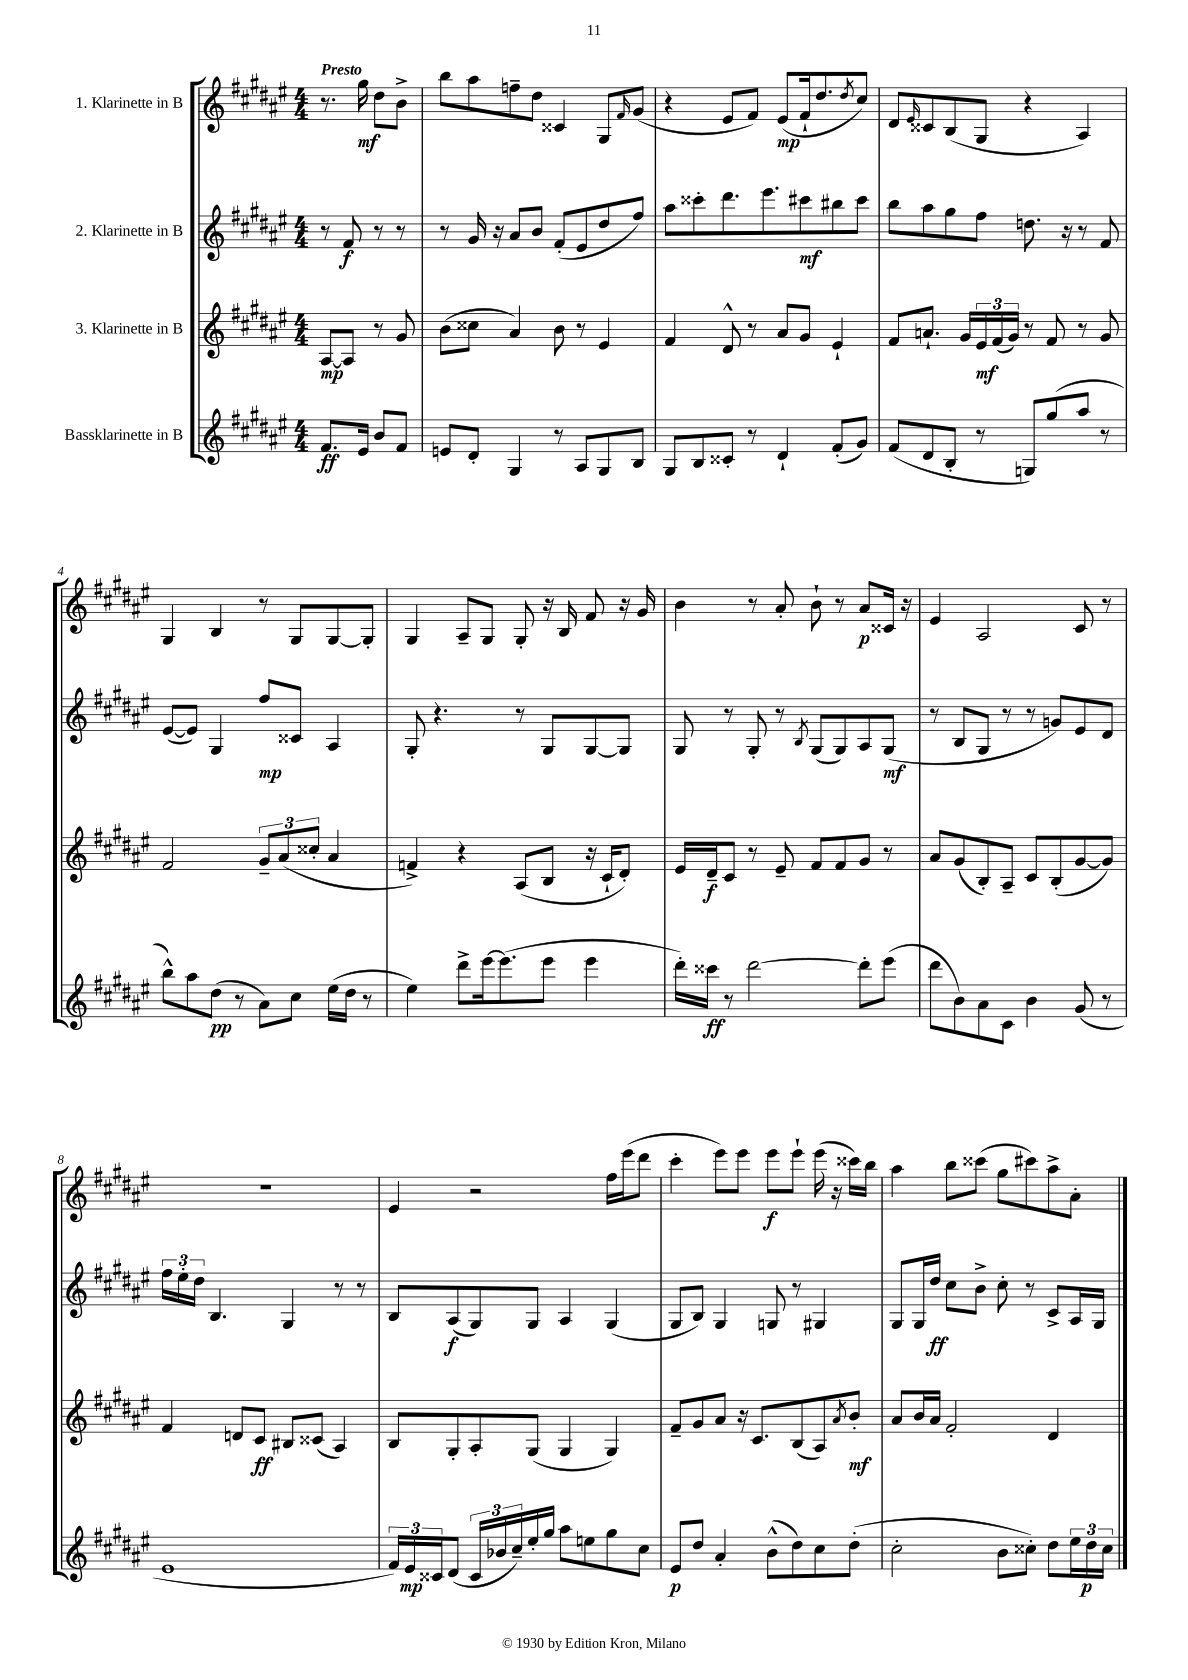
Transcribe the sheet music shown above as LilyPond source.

<<
\new StaffGroup <<
\new Staff = "s0" \with { instrumentName = "1. Klarinette in B" } {
    \clef treble \key fis \major \numericTimeSignature \time 4/4 \partial 2 \tempo "Presto"
    r8. gis''16\mf dis''8 b'8-> |
    b''8 ais''8 f''8-- dis''8 cisis'4 gis8 \grace { fis'16 } gis'8( |
    r4 eis'8 fis'8) eis'8\mp( fis'16-! dis''8. \acciaccatura { dis''8 } cis''8) |
    dis'8 \grace { eis'16 } cisis'8 b8( gis8 r4 ais4) |
    gis4 b4 r8 gis8 gis8~ gis8-. |
    gis4 ais8-- gis8 gis8-. r16 b16 fis'8 r16 gis'16 |
    b'4 r8 ais'8-. b'8-! r8 ais'8\p cisis'16 r16 |
    eis'4 ais2 cis'8 r8 |
    r1 |
    eis'4 r2 fis''16 eis'''16( dis'''8 |
    cis'''4-. eis'''8) eis'''8 eis'''8\f eis'''8-! eis'''16( r16 cisis'''16) b''16 |
    ais''4 b''8 cisis'''8( gis''8 cis'''8) ais''8-> ais'8-. \bar "|." |
}
\new Staff = "s1" \with { instrumentName = "2. Klarinette in B" } {
    \clef treble \key fis \major \numericTimeSignature \time 4/4 \partial 2
    r8 fis'8\f r8 r8 |
    r8 gis'16 r16 ais'8 b'8 fis'8-.( eis'8 dis''8 fis''8) |
    ais''8 cisis'''8-. dis'''8. eis'''8. cis'''8\mf bis''8 cis'''8 |
    b''8 ais''8 gis''8 fis''8 d''8. r16 r8 fis'8 |
    eis'8~( eis'8) gis4 fis''8\mp cisis'8 ais4 |
    gis8-. r4. r8 gis8 gis8~ gis8 |
    gis8 r8 gis8-. r8 \acciaccatura { b8 } gis8( gis8) ais8 gis8\mf( |
    r8 b8 gis8 r8 r8 g'8) eis'8 dis'8 |
    \tuplet 3/2 { fis''16 eis''16-. dis''16 } b4. gis4 r8 r8 |
    b8 ais8\f( gis8) gis8 ais4 gis4( |
    gis8 b8) gis4 g8 r8 gis4 |
    gis8 gis16 dis''16\ff cis''8 b'8-> cis''8-. r8 cis'8-> ais16 gis16 \bar "|." |
}
\new Staff = "s2" \with { instrumentName = "3. Klarinette in B" } {
    \clef treble \key fis \major \numericTimeSignature \time 4/4 \partial 2
    ais8~\mp ais8 r8 gis'8 |
    b'8( cisis''8 ais'4) b'8 r8 eis'4 |
    fis'4 dis'8-^ r8 ais'8 gis'8 eis'4-! |
    fis'8 a'8.-! gis'16 \tuplet 3/2 { eis'16\mf fis'16( gis'16) } r8 fis'8 r8 gis'8 |
    fis'2 \tuplet 3/2 { gis'8-- ais'8( cisis''8-. } ais'4 |
    f'4->) r4 ais8( b8 r16 cis'16-! dis'8-.) |
    eis'16 dis'16--\f cis'8 r8 eis'8-- fis'8 fis'8 gis'8 r8 |
    ais'8 gis'8( b8-.) ais8-- cis'8 b8-.( gis'8~ gis'8) |
    fis'4 d'8 cis'8\ff bis8 cisis'8( ais4) |
    b8 gis8-. ais8-. gis8( gis4 gis4) |
    fis'8-- gis'8 ais'8 r16 cis'8. b8( ais8) \acciaccatura { ais'8 } b'8-.\mf |
    ais'8 b'16 ais'16 fis'2-. dis'4 \bar "|." |
}
\new Staff = "s3" \with { instrumentName = "Bassklarinette in B" } {
    \clef treble \key fis \major \numericTimeSignature \time 4/4 \partial 2
    fis'8.\ff eis'16 b'8 fis'8 |
    e'8 dis'8-. gis4 r8 ais8 gis8 b8 |
    gis8 b8 cisis'8-. r8 dis'4-! fis'8-.( gis'8) |
    fis'8( dis'8 b8-. r8 g8) gis''8( ais''8 r8 |
    b''8-^) ais''8 dis''8\pp( r8 ais'8) cis''8 eis''16( dis''16 r8 |
    eis''4) dis'''8-> eis'''16~ eis'''8.( eis'''8 eis'''4 |
    dis'''16-.) cisis'''16\ff r8 dis'''2~ dis'''8-. eis'''8( |
    dis'''8 b'8) ais'8 cis'8 b'4 gis'8( r8 |
    eis'1 |
    \tuplet 3/2 { fis'16) eis'16\mp cisis'16 } dis'8( \tuplet 3/2 { cisis'16 bes'16 cis''16--) } eis''16-. gis''16 ais''8 e''8 gis''8 cis''8 |
    eis'8\p dis''8 ais'4-. b'8-^( dis''8) cis''8 dis''8-.( |
    cis''2-. b'8 cisis''8-.) dis''8 \tuplet 3/2 { eis''16 dis''16\p cisis''16 } \bar "|." |
}
>>
>>
